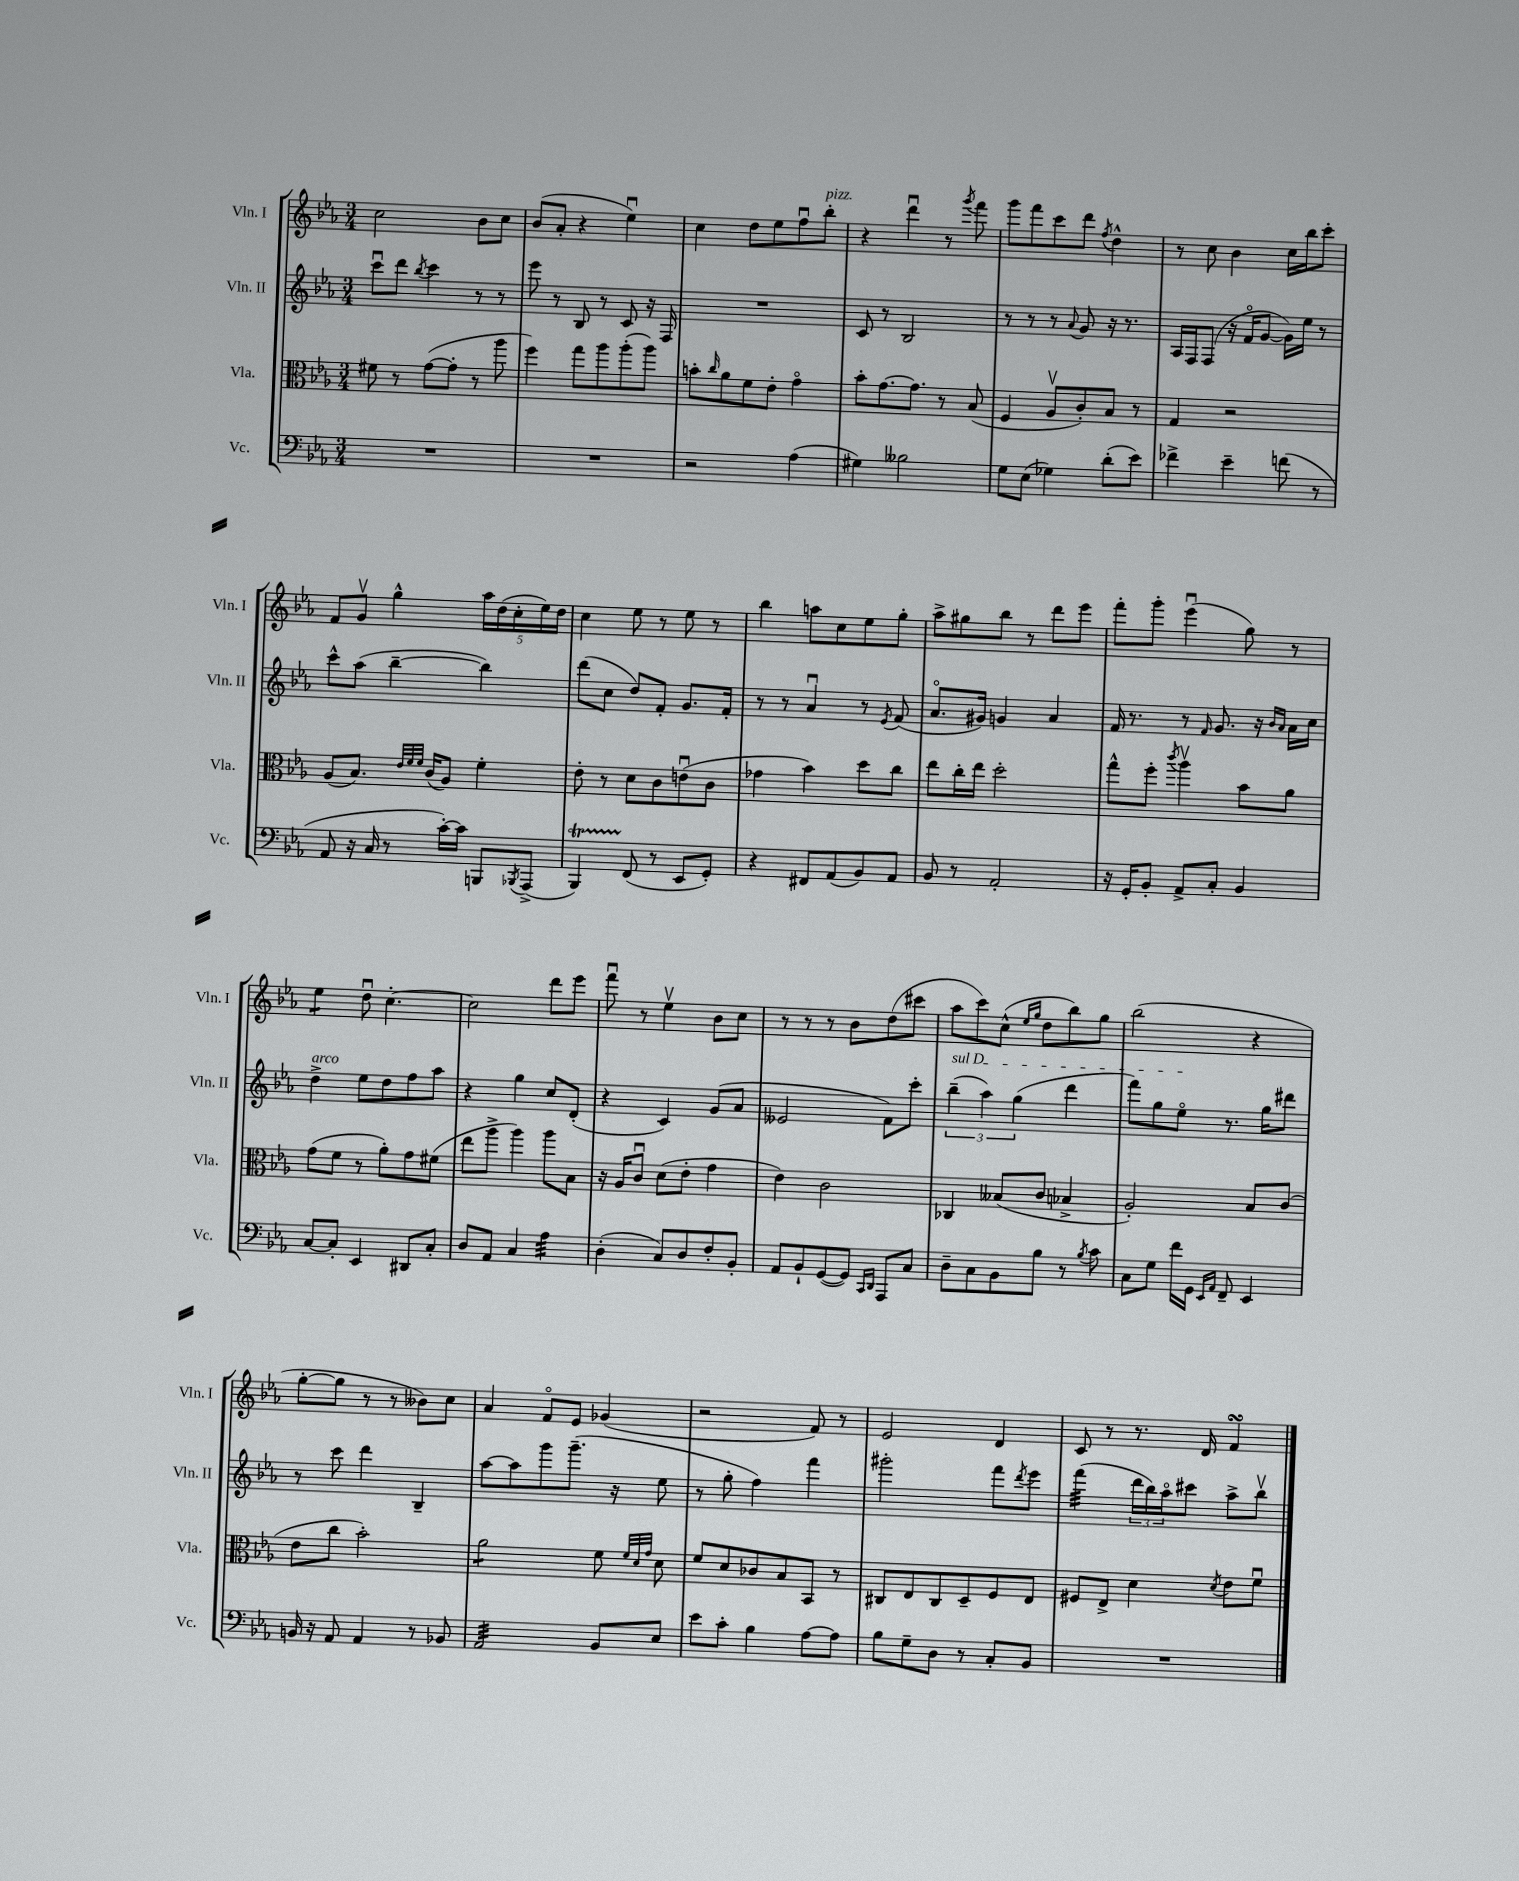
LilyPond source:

<<
\new StaffGroup <<
\new Staff = "s0" \with { instrumentName = "Vln. I" shortInstrumentName = "Vln. I" } {
    \clef treble \key ees \major \numericTimeSignature \time 3/4
    c''2 bes'8 c''8 |
    bes'8( aes'8-. r4 ees''4\downbow) |
    c''4 d''8 ees''8 f''8\downbow bes''8-.^\markup { \italic "pizz." } |
    r4 d'''4\downbow r8 \acciaccatura { g'''8 } f'''8 |
    g'''8 f'''8 c'''8 d'''8 \acciaccatura { f''8 } d''4-^ |
    r8 c''8 bes'4 c''16 bes''16 c'''8-. |
    f'8 g'8\upbow g''4-^ \tuplet 5/4 { aes''16 d''16( c''16-. ees''16) d''16 } |
    c''4 ees''8 r8 ees''8 r8 |
    bes''4 a''8 c''8 ees''8 g''8-. |
    aes''8-> gis''8 bes''8 r8 d'''8 ees'''8 |
    f'''8-. g'''8-. ees'''4\downbow( g''8) r8 |
    ees''4:8 d''8\downbow c''4.~-. |
    c''2 d'''8 ees'''8 |
    f'''8\downbow r8 ees''4\upbow bes'8 c''8 |
    r8 r8 r8 bes'8 d''8( cis'''8 |
    aes''8 c'''8) c''8-^( \grace { ees''16 g''16 } d''8 bes''8) g''8 |
    bes''2( r4 |
    g''8~-. g''8 r8 r8 beses'8) c''8 |
    aes'4 f'8\flageolet ees'8 ges'4( |
    r2 f'8) r8 |
    ees'2 d'4 |
    c'8 r8 r8. d'16 f'4\turn \bar "|." |
}
\new Staff = "s1" \with { instrumentName = "Vln. II" shortInstrumentName = "Vln. II" } {
    \clef treble \key ees \major \numericTimeSignature \time 3/4
    c'''8\downbow d'''8 \acciaccatura { bes''8 } c'''4 r8 r8 |
    ees'''8 r8 bes8 r8 c'8 r16 f16 |
    R2. |
    c'8 r8 bes2 |
    r8 r8 r8 \appoggiatura { aes'8 } g'8 r16 r8. |
    aes16 f16 f8( r16 f'16\flageolet g'8~ g'16) ees''16 r8 |
    c'''8-^ aes''8( bes''4~-- bes''4) |
    d'''8( c''8 d''8) f'8-. g'8. f'16-. |
    r8 r8 aes'4\downbow r8 \acciaccatura { ees'8 } f'8( |
    aes'8.\flageolet gis'16) g'4 aes'4 |
    f'16 r8. r8 \grace { f'16 } g'8. r16 \grace { bes'16 aes'16 } aes'16 c''16 |
    d''4->^\markup { \italic "arco" } ees''8 d''8 f''8 aes''8 |
    r4 g''4 c''8 d'8-.( |
    r4 c'4) g'8( aes'8 |
    eeses'2 f'8) c'''8-. |
    \tuplet 3/2 { \once \override TextSpanner.bound-details.left.text = \markup { \italic "sul D" } bes''4--\startTextSpan( aes''4) g''4( } d'''4 |
    f'''8) g''8 ees''8\flageolet\stopTextSpan r8. g''16 dis'''8 |
    r8 c'''8 d'''4 bes4-- |
    aes''8~ aes''8 g'''8 g'''8.--( r16 ees''8 |
    r8 g''8-. f''4) f'''4 |
    gis'''2-. f'''8 \acciaccatura { d'''8 } ees'''8 |
    f'''4:32( \tuplet 3/2 { d'''16 bes''16) aes''16\flageolet } cis'''8 aes''8-> bes''8\upbow \bar "|." |
}
\new Staff = "s2" \with { instrumentName = "Vla." shortInstrumentName = "Vla." } {
    \clef alto \key ees \major \numericTimeSignature \time 3/4
    fis'8 r8 g'8~( g'8-. r8 aes''8 |
    f''4) g''8 aes''8 aes''8-.( aes''8) |
    b'8-. \grace { c''16 } aes'8 f'8 ees'8-. g'4\flageolet |
    bes'8-. g'8.~ g'8. r8 bes8( |
    f4 aes8\upbow c'8-.) bes8 r8 |
    g4 r2 |
    aes8( bes8.) \grace { ees'32 f'32 f'32 } c'16( aes8) f'4-. |
    ees'8-. r8 d'8 c'8 e'8\downbow( c'8 |
    ges'4 bes'4) d''8 c''8 |
    ees''8 c''16-. ees''16 d''2-. |
    g''8-^ f''8-. \acciaccatura { c'''8 } aes''4\upbow bes'8 aes'8 |
    g'8( f'8 r8 aes'8-.) g'8 fis'8( |
    ees''8 aes''8-> aes''4) aes''8 bes8 |
    r16 aes16 c'8\downbow d'8( ees'8-. g'4 |
    ees'4) c'2 |
    ces4 beses8( c'8 bes4-> |
    aes2-.) bes8 c'8( |
    ees'8 c''8 bes'2-.) |
    aes'2:8 f'8 \grace { f'32 d'32 g'32 } d'8 |
    f'8 d'8 ces'8 bes8 bes,8 r8 |
    cis8 ees8 cis8 d8-- f8 ees8 |
    fis8 ees8-> d'4 \acciaccatura { d'8 } ees'8 f'8\downbow \bar "|." |
}
\new Staff = "s3" \with { instrumentName = "Vc." shortInstrumentName = "Vc." } {
    \clef bass \key ees \major \numericTimeSignature \time 3/4
    R2. |
    R2. |
    r2 aes4( |
    gis4) beses2 |
    g8 ees8( ges4) d'8-.( ees'8) |
    fes'4-> ees'4-- f'8( r8 |
    aes,8 r16 c16 r8 c'16~-.) c'16 b,,8 \acciaccatura { bes,,8 } aes,,8->( |
    bes,,4\startTrillSpan) f,8\stopTrillSpan( r8 ees,8 g,8-.) |
    r4 fis,8 aes,8( bes,8) aes,8 |
    bes,8 r8 aes,2-. |
    r16 g,16-. bes,8-. aes,8-> c8-. bes,4 |
    c8~ c8-. ees,4 dis,8 c8-. |
    d8 aes,8 c4 aes4:32 |
    d4-.( c8) d8 f8-. bes,8-. |
    aes,8 bes,8-! g,8~( g,8) \grace { c,16 d,16 } aes,,8 c8 |
    d8-- c8 bes,8 bes8 r8 \acciaccatura { bes8 } c'8 |
    c8 g8 f'16 g,16 \grace { ees,16 aes,16 } f,8-- ees,4 |
    b,16 r16 aes,8 aes,4 r8 bes,8 |
    aes,2:32 bes,8 ees8 |
    ees'8 c'8-. bes4 aes8~ aes8 |
    bes8 g8-- d8 r8 c8-. bes,8 |
    R2. \bar "|." |
}
>>
>>
\layout { \context { \Score \remove "Bar_number_engraver" } }
